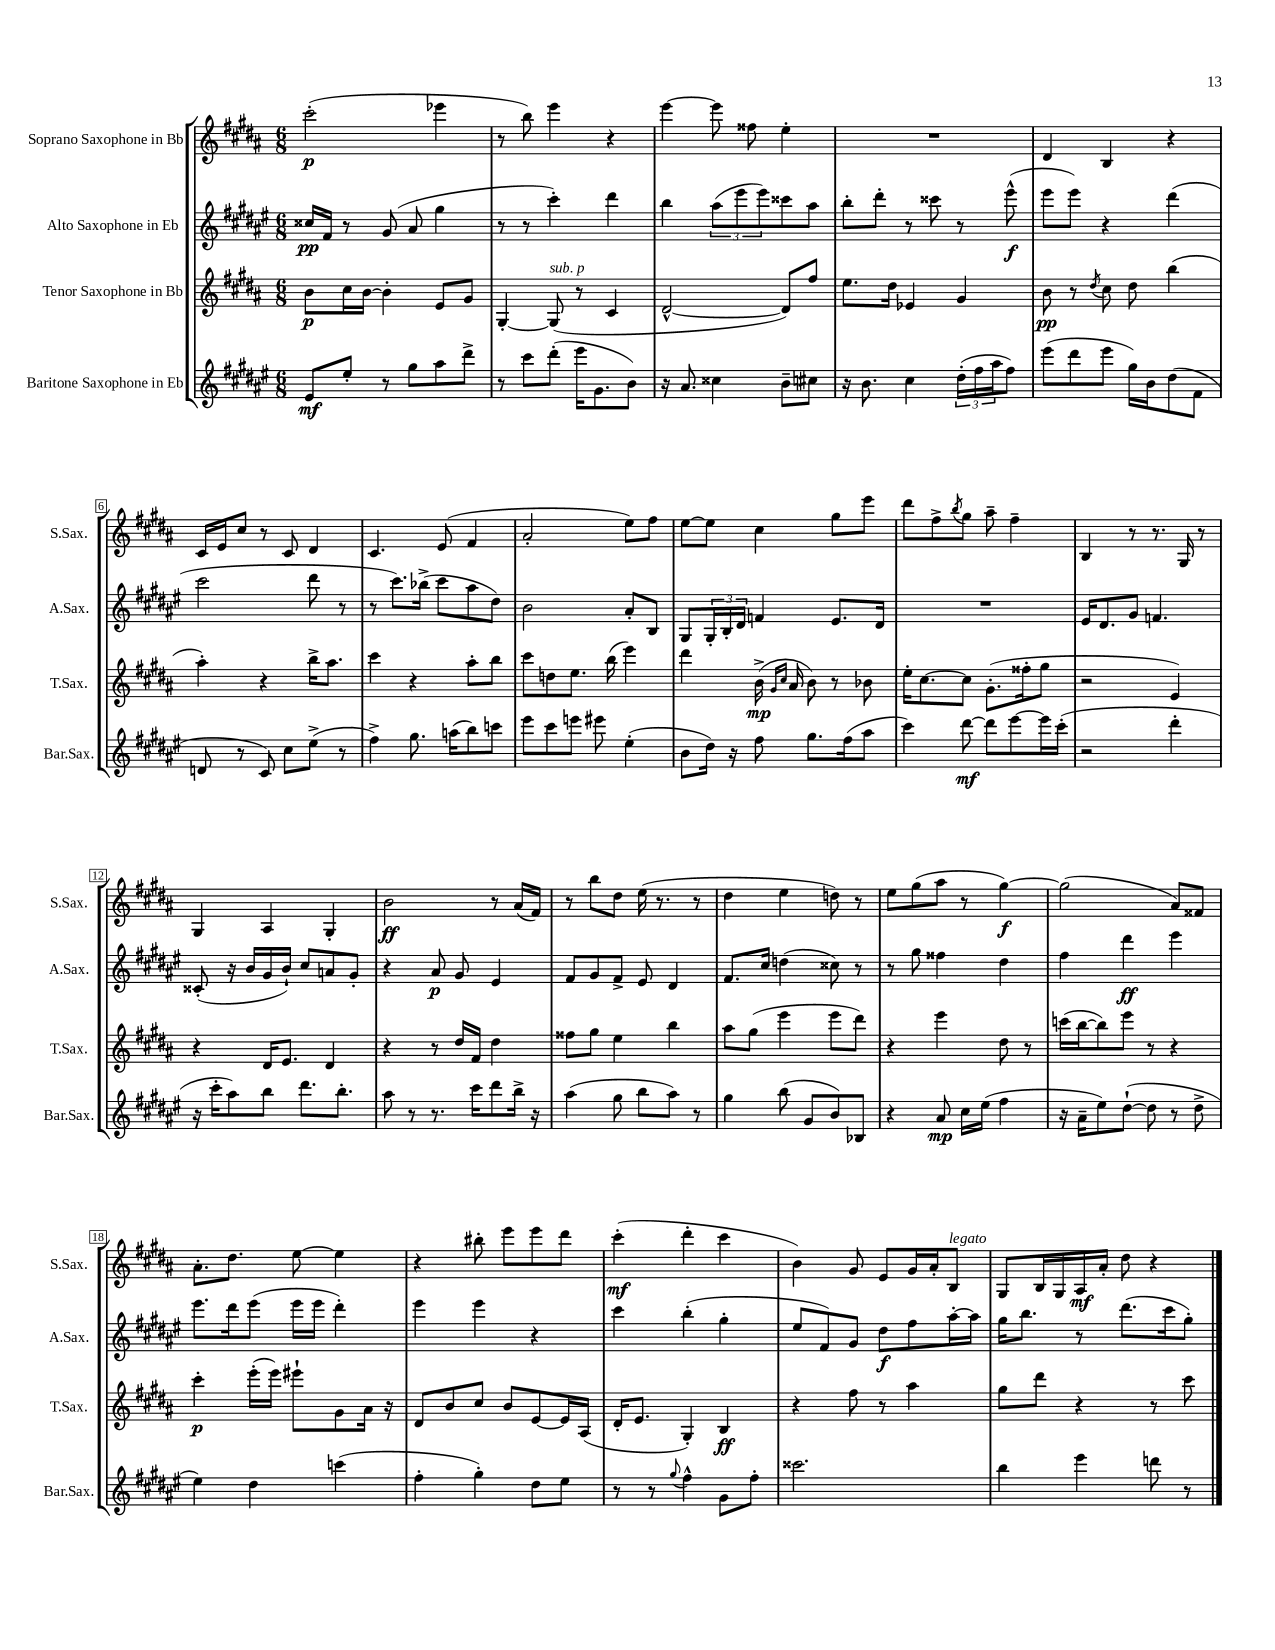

**kern	**kern	**kern	**kern
*staff4	*staff3	*staff2	*staff1
*clefG2	*clefG2	*clefG2	*clefG2
*k[f#c#g#d#a#e#]	*k[f#c#g#d#a#]	*k[f#c#g#d#a#e#]	*k[f#c#g#d#a#]
*M6/8	*M6/8	*M6/8	*M6/8
8e#/L	8b\L	16cc##/LL	(2ccc#'\
.	.	16f#/JJ	.
8ee#'/J	16cc#\L	8r	.
.	[16b\JJ	.	.
8r	4b'\]	(8g#/	.
8gg#\L	.	8a#/	.
8aa#\	8e/L	4gg#\	4eee-\
8ddd#^\J	8g#/J	.	.
=	=	=	=
8r	[4G#'/	8r	8r
8ccc#\L	.	8r	8bb\)
(8ddd#'\J	(8G#/]	4ccc#'\)	4eee\
16eee#\LK	8r	.	.
8.g#\	.	.	.
.	4c#/	4ddd#\	4r
8b\J)	.	.	.
=	=	=	=
16r	[2d#^^/	4bb\	[4eee\
8.a#/	.	.	.
4cc##\	.	(12aa#\L	8eee\]
.	.	12eee#\	.
.	.	.	8ff##\
.	.	12eee#\)	.
8b~\L	8d#/]L)	8ccc##\	4ee'\
8cc#\J	8ff#/J	8aa#\J	.
=	=	=	=
16r	8.ee\L	8bb'\L	2.r
8.b\	.	.	.
.	.	8ddd#'\J	.
.	16dd#\Jk	.	.
4cc#\	4e-/	8r	.
.	.	8ccc##\	.
(24dd#'\LL	4g#/	8r	.
24ff#\	.	.	.
24aa#\J	.	.	.
8ff#\J)	.	(8eee#^^\	.
=	=	=	=
(8eee#\L	8b\	8eee#\L	4d#/
8ddd#\	8r	8eee#\J)	.
.	8qdd#/	.	.
8eee#\J	8cc#\	4r	4B/
16gg#\LL)	8dd#\	.	.
16b\J	.	.	.
(8dd#\	(4bb\	(4ddd#\	4r
8f#\J	.	.	.
=	=	=	=
8d/	4aa#'\)	2ccc#\	16c#/LL
.	.	.	16e/J
8r	.	.	8cc#/J
8c#/)	4r	.	8r
8cc#\L	.	.	8c#/
(8ee#^\J	16bb^\LK	8ddd#\	4d#/
.	8.aa#\J	.	.
8r	.	8r	.
=	=	=	=
4ff#^\)	4ccc#\	8r	4.c#/
.	.	8.ccc#\L)	.
8.gg#\	4r	.	.
.	.	(16bb-^\Jk	.
.	.	8ccc#\L	(8e/
(16aa\LK	.	.	.
8bb\)	8aa#'\L	8aa#\	4f#/
8ccc\J	8bb\J	8dd#\J)	.
=	=	=	=
8eee#\L	8ccc#\L	2b\	2a#'/
8ccc#\	8dd\	.	.
8eee\J	8.ee\J	.	.
8eee#\	.	.	.
.	(16bb\	.	.
(4ee#'\	4eee\)	8a#'/L	8ee\L)
.	.	8B/J	8ff#\J
=	=	=	=
8b\L	4ddd#\	8G#/L	[8ee\L
16dd#\Jk)	.	24G#'/L	8ee\]J
.	.	24B'/	.
16r	.	.	.
.	.	24d#/JJ	.
8ff#\	(16b^\	4f/	4cc#\
.	16qqg#/LL	.	.
.	16qqcc#/JJ	.	.
.	16a#/	.	.
8.gg#\L	8b\)	.	.
.	8r	8.e#/L	8gg#\L
(16ff#\k	.	.	.
8aa#\J	8b-\	.	8eee\J
.	.	16d#/Jk	.
=	=	=	=
4ccc#\)	16ee'\LK	2.r	8ddd#\L
.	[8.cc#\	.	.
.	.	.	8ff#^\
.	.	.	8qbb/
[8ddd#\	8cc#\]J	.	8gg#\J
8ddd#\]L	(8.g#'\L	.	8aa#~\
[8eee#\	.	.	4ff#~\
.	16ff##'\k	.	.
16eee#\]L	8gg#\J	.	.
(16ccc#'\JJ	.	.	.
=	=	=	=
2r	2r	16e#/LK	4B/
.	.	8.d#/	.
.	.	8g#/J	8r
.	.	4.f/	8.r
4ddd#'\	4e/)	.	.
.	.	.	16G#/
.	.	.	8r
=	=	=	=
16r	4r	(8c##'/	4G#/
16ccc#'\LK	.	.	.
8aa#\)	.	16r	.
.	.	16b/LL	.
8bb\J	16d#/LK	16g#/	4A#/
.	8.e/J	16b`/JJ)	.
8.ddd#\L	.	8cc#/L	.
.	4d#/	8a/	4G#'/
8.bb'\J	.	.	.
.	.	8g#'/J	.
=	=	=	=
8aa#\	4r	4r	2b\
8r	.	.	.
8.r	8r	8a#/	.
.	16dd#/LL	8g#/	.
16ccc#\LK	16f#/JJ	.	.
8ddd#\	4dd#\	4e#/	8r
16bb^\Jk	.	.	(16a#/LL
16r	.	.	16f#/JJ)
=	=	=	=
(4aa#\	8ff##\L	8f#/L	8r
.	8gg#\J	8g#/	8bb\L
8gg#\	4ee\	8f#^/J	8dd#\J
8bb\L	.	8e#/	(16ee\
.	.	.	8.r
8aa#\J)	4bb\	4d#/	.
8r	.	.	8r
=	=	=	=
4gg#\	8aa#\L	8.f#/L	4dd#\
.	(8gg#\J	.	.
.	.	16cc#/Jk	.
(8bb\	4eee\	(4dd\	4ee\
8g#/L	.	.	.
8b/)	8eee\L	8cc##\)	8dd\)
8B-/J	8ddd#\J)	8r	8r
=	=	=	=
4r	4r	8r	8ee\L
.	.	8gg#\	(8gg#\
8a#/	4eee\	4ff##\	8aa#\J
16cc#\LL	.	.	8r
(16ee#\JJ	.	.	.
4ff#\	8dd#\	4dd#\	[4gg#\)
.	8r	.	.
=	=	=	=
16r	(16ccc\LL	4ff#\	(2gg#\]
16a#~\LK	[16bb\J	.	.
8ee#\)	8bb\])	.	.
([8dd#`\J	8eee\J	4ddd#\	.
8dd#\]	8r	.	.
8r	4r	4eee#\	8a#/L)
8dd#^\	.	.	8f##/J
=	=	=	=
4ee#\)	4ccc#'\	8.eee#\L	8.a#'\L
.	.	16ddd#\k	8.dd#\J
4dd#\	(16eee'\LL	(8eee#\J	.
.	16eee\JJ)	.	.
.	8eee#`\L	16eee#\LL	[8ee\
.	.	16eee#\JJ	.
(4ccc\	8g#\	4ddd#'\)	4ee\]
.	16a#\Jk	.	.
.	16r	.	.
=	=	=	=
4ff#'\	8d#/L	4eee#\	4r
.	8b/	.	.
4gg#'\)	8cc#/J	4eee#\	8bb#'\
.	8b/L	.	8eee\L
8dd#\L	[8e/	4r	8eee\
8ee#\J	16e/]L	.	8ddd#\J
.	(16A#/JJ	.	.
=	=	=	=
8r	16d#'/LK	4ccc#\	(4ccc#'\
.	8.e/J	.	.
8r	.	.	.
8qqgg#/	.	.	.
4ff#^^\	4G#'/)	(4bb'\	4ddd#'\
8g#\L	4B/	4gg#'\	4ccc#\
8ff#'\J	.	.	.
=	=	=	=
2.ccc##\	4r	8ee#/L	4b\)
.	.	8f#/)	.
.	8ff#\	8g#/J	8g#/
.	8r	8dd#\L	8e/L
.	4aa#\	8ff#\	16g#/L
.	.	.	16a#'/J
.	.	[16aa#'\L	8B/J
.	.	16aa#\]JJ	.
=	=	=	=
4bb\	8gg#\L	16gg#\LK	8G#/L
.	.	8.bb\J	.
.	8ddd#\J	.	16B/L
.	.	.	16G#/
4eee#\	4r	8r	16A#/
.	.	.	16a#'/JJ
.	.	(8.ddd#\L	8dd#\
8ddd\	8r	.	4r
.	.	16ccc#\k	.
8r	8ccc#\	8gg#'\J)	.
==	==	==	==
*-	*-	*-	*-
